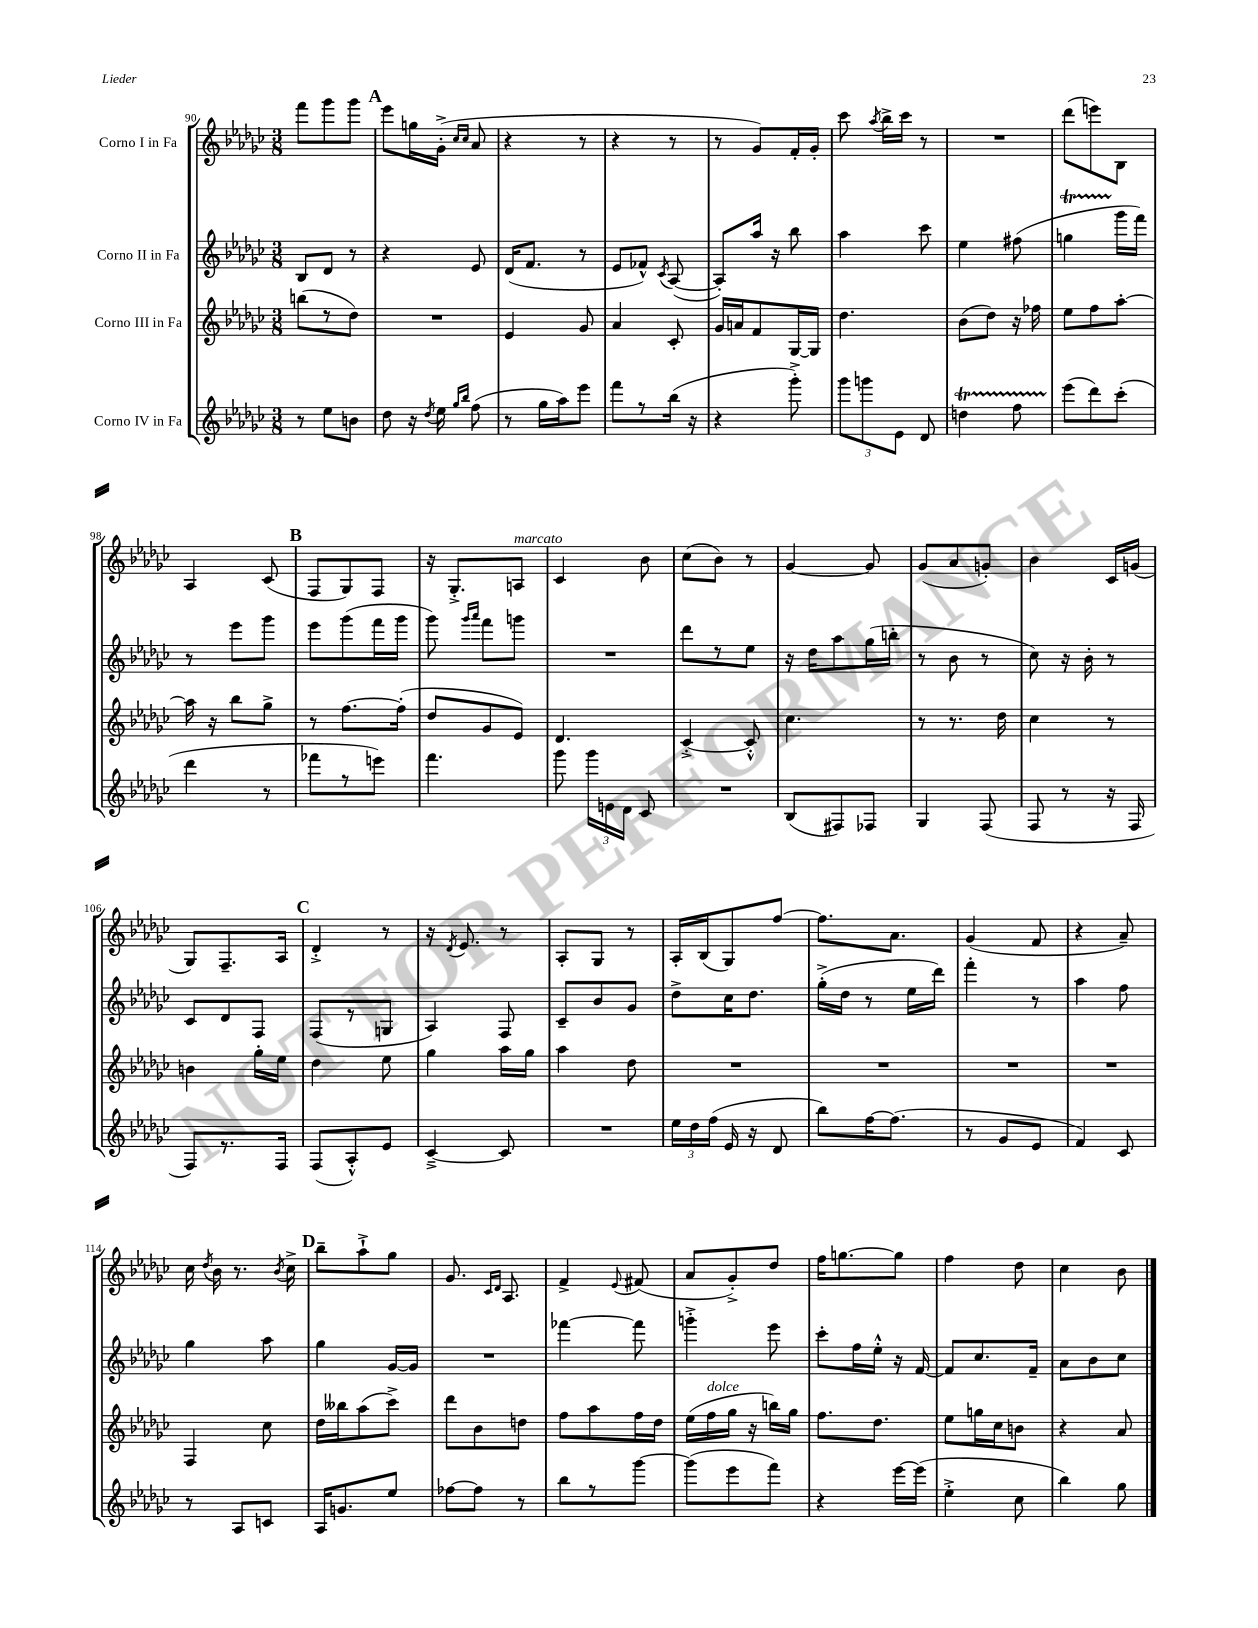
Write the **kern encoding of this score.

**kern	**kern	**kern	**kern
*staff4	*staff3	*staff2	*staff1
*clefG2	*clefG2	*clefG2	*clefG2
*k[b-e-a-d-g-c-]	*k[b-e-a-d-g-c-]	*k[b-e-a-d-g-c-]	*k[b-e-a-d-g-c-]
*M3/8	*M3/8	*M3/8	*M3/8
8r	(8bb	8B-	8fff
8ee-	8r	8d-	8ggg-
8b	8dd-)	8r	8ggg-
=	=	=	=
8dd-	4.r	4r	8eee-
16r	.	.	16gg
8qdd-	.	.	.
16ee-	.	.	(16g-'^
16qqgg-	.	.	16qqcc-
16qqbb-	.	.	16qqcc-
(8ff	.	8e-	8a-
=	=	=	=
8r	4e-	(16d-	4r
.	.	8.f	.
16gg-	.	.	.
16aa-)	.	.	.
8eee-	8g-	8r	8r
=	=	=	=
8fff	4a-	8e-	4r
8r	.	8f-^^)	.
.	.	8qc-	.
(16bb-	8c-'	([8A-	8r
16r	.	.	.
=	=	=	=
4r	16g-	8A-'])	8r
.	16a	.	.
.	8f	16aa-	8g-)
.	.	16r	.
8ggg-'^)	[16G-	8bb-	16f'
.	16G-]	.	16g-'
=	=	=	=
12ggg-	4.dd-	4aa-	8ccc-
12ggg	.	.	.
.	.	.	8qaa-
.	.	.	16bb-^
12e-	.	.	.
.	.	.	16ccc-
8d-	.	8ccc-	8r
=	=	=	=
4dd	(8b-	4ee-	4.r
.	8dd-)	.	.
8ff	16r	(8ff#	.
.	16ff-	.	.
=	=	=	=
(8eee-	8ee-	4gg	(8ddd-
8ddd-)	8ff	.	8eee)
(8ccc-'	[8aa-'	16ggg-	8B-
.	.	16fff)	.
=	=	=	=
4ddd-	16aa-]	8r	4A-
.	16r	.	.
.	8bb-	8eee-	.
8r	8gg-^	8ggg-	(8c-
=	=	=	=
8fff-	8r	8eee-	8F
8r	[8.ff	(8ggg-	8G-)
8eee)	.	16fff	8F
.	(16ff']	16ggg-	.
=	=	=	=
4.fff	8dd-	8ggg-)	16r
.	.	.	8.G-'^
.	.	16qqggg-	.
.	.	16qqaaa-	.
.	8g-	8fff	.
.	8e-)	8ggg	8A
=	=	=	=
8ggg-	4.d-	4.r	4c-
24ggg-	.	.	.
24e	.	.	.
24d-	.	.	.
8c-	.	.	8b-
=	=	=	=
4.r	[4c-'^	8ddd-	(8cc-
.	.	8r	8b-)
.	8c-'^^]	8ee-	8r
=	=	=	=
(8B-	4.cc-	16r	[4g-
.	.	16dd-	.
8F#)	.	8aa-	.
8F-	.	(16gg-	8g-]
.	.	16bb'	.
=	=	=	=
4G-	8r	8r	(8g-
.	8.r	8b-	8a-
(8F	.	8r	8g')
.	16dd-	.	.
=	=	=	=
8F	4cc-	8cc-)	4b-
8r	.	16r	.
.	.	16b-'	.
16r	8r	8r	16c-
16F	.	.	(16g
=	=	=	=
8F)	4b	8c-	8G-)
8.r	.	8d-	8.F~
.	16gg-'	8F	.
16F	16ee-	.	16A-
=	=	=	=
(8F	4dd-	(8F	4d-'^
8A-'^^)	.	8r	.
8e-	8ee-	8G	8r
=	=	=	=
[4c-~^	4gg-	4A-)	16r
.	.	.	8qd-
.	.	.	8.e-
8c-]	16aa-	8F	8r
.	16gg-	.	.
=	=	=	=
4.r	4aa-	8c-~	8A-'
.	.	8b-	8G-
.	8dd-	8g-	8r
=	=	=	=
24ee-	4.r	8dd-^	16A-'
24dd-	.	.	.
.	.	.	(16B-
(24ff	.	.	.
16e-	.	16cc-	8G-)
16r	.	8.dd-	.
8d-	.	.	[8ff
=	=	=	=
8bb-)	4.r	(16gg-'^	8.ff]
.	.	16dd-	.
[16ff	.	8r	.
(8.ff]	.	.	8.a-
.	.	16ee-	.
.	.	16ddd-)	.
=	=	=	=
8r	4.r	4fff'	(4g-
8g-	.	.	.
8e-	.	8r	8f
=	=	=	=
4f)	4.r	4aa-	4r
8c-	.	8ff	8a-~)
=	=	=	=
8r	4F	4gg-	16cc-
.	.	.	8qdd-
.	.	.	16b-
8A-	.	.	8.r
8c	8cc-	8aa-	.
.	.	.	8qb-
.	.	.	16cc-^
=	=	=	=
16A-	16dd-	4gg-	8bb-~
8.g	16bb--	.	.
.	(8aa-	.	8aa-`^
8ee-	8ccc-^)	[16g-	8gg-
.	.	16g-]	.
=	=	=	=
[8ff-	8ddd-	4.r	8.g-
8ff-]	8b-	.	.
.	.	.	16qqc-
.	.	.	16qqd-
.	.	.	8.A-
8r	8dd	.	.
=	=	=	=
8bb-	8ff	[4fff-	4f^
8r	8aa-	.	.
.	.	.	8qqe-
[8ggg-	16ff	8fff-]	(8f#
.	16dd-	.	.
=	=	=	=
(8ggg-]	(16ee-	4ggg'^	8a-
.	16ff	.	.
8eee-	16gg-	.	8g-'^)
.	16r	.	.
8fff)	16bb)	8eee-	8dd-
.	16gg-	.	.
=	=	=	=
4r	8.ff	8ccc-'	16ff
.	.	.	[8.gg
.	.	16ff	.
.	8.dd-	16ee-'^^	.
[16eee-	.	16r	8gg]
(16eee-]	.	[16f	.
=	=	=	=
4ee-'^	8ee-	8f]	4ff
.	16gg	8.cc-	.
.	16cc-	.	.
8cc-	8b	.	8dd-
.	.	16f~	.
=	=	=	=
4bb-)	4r	8a-	4cc-
.	.	8b-	.
8gg-	8a-	8cc-	8b-
==	==	==	==
*-	*-	*-	*-
